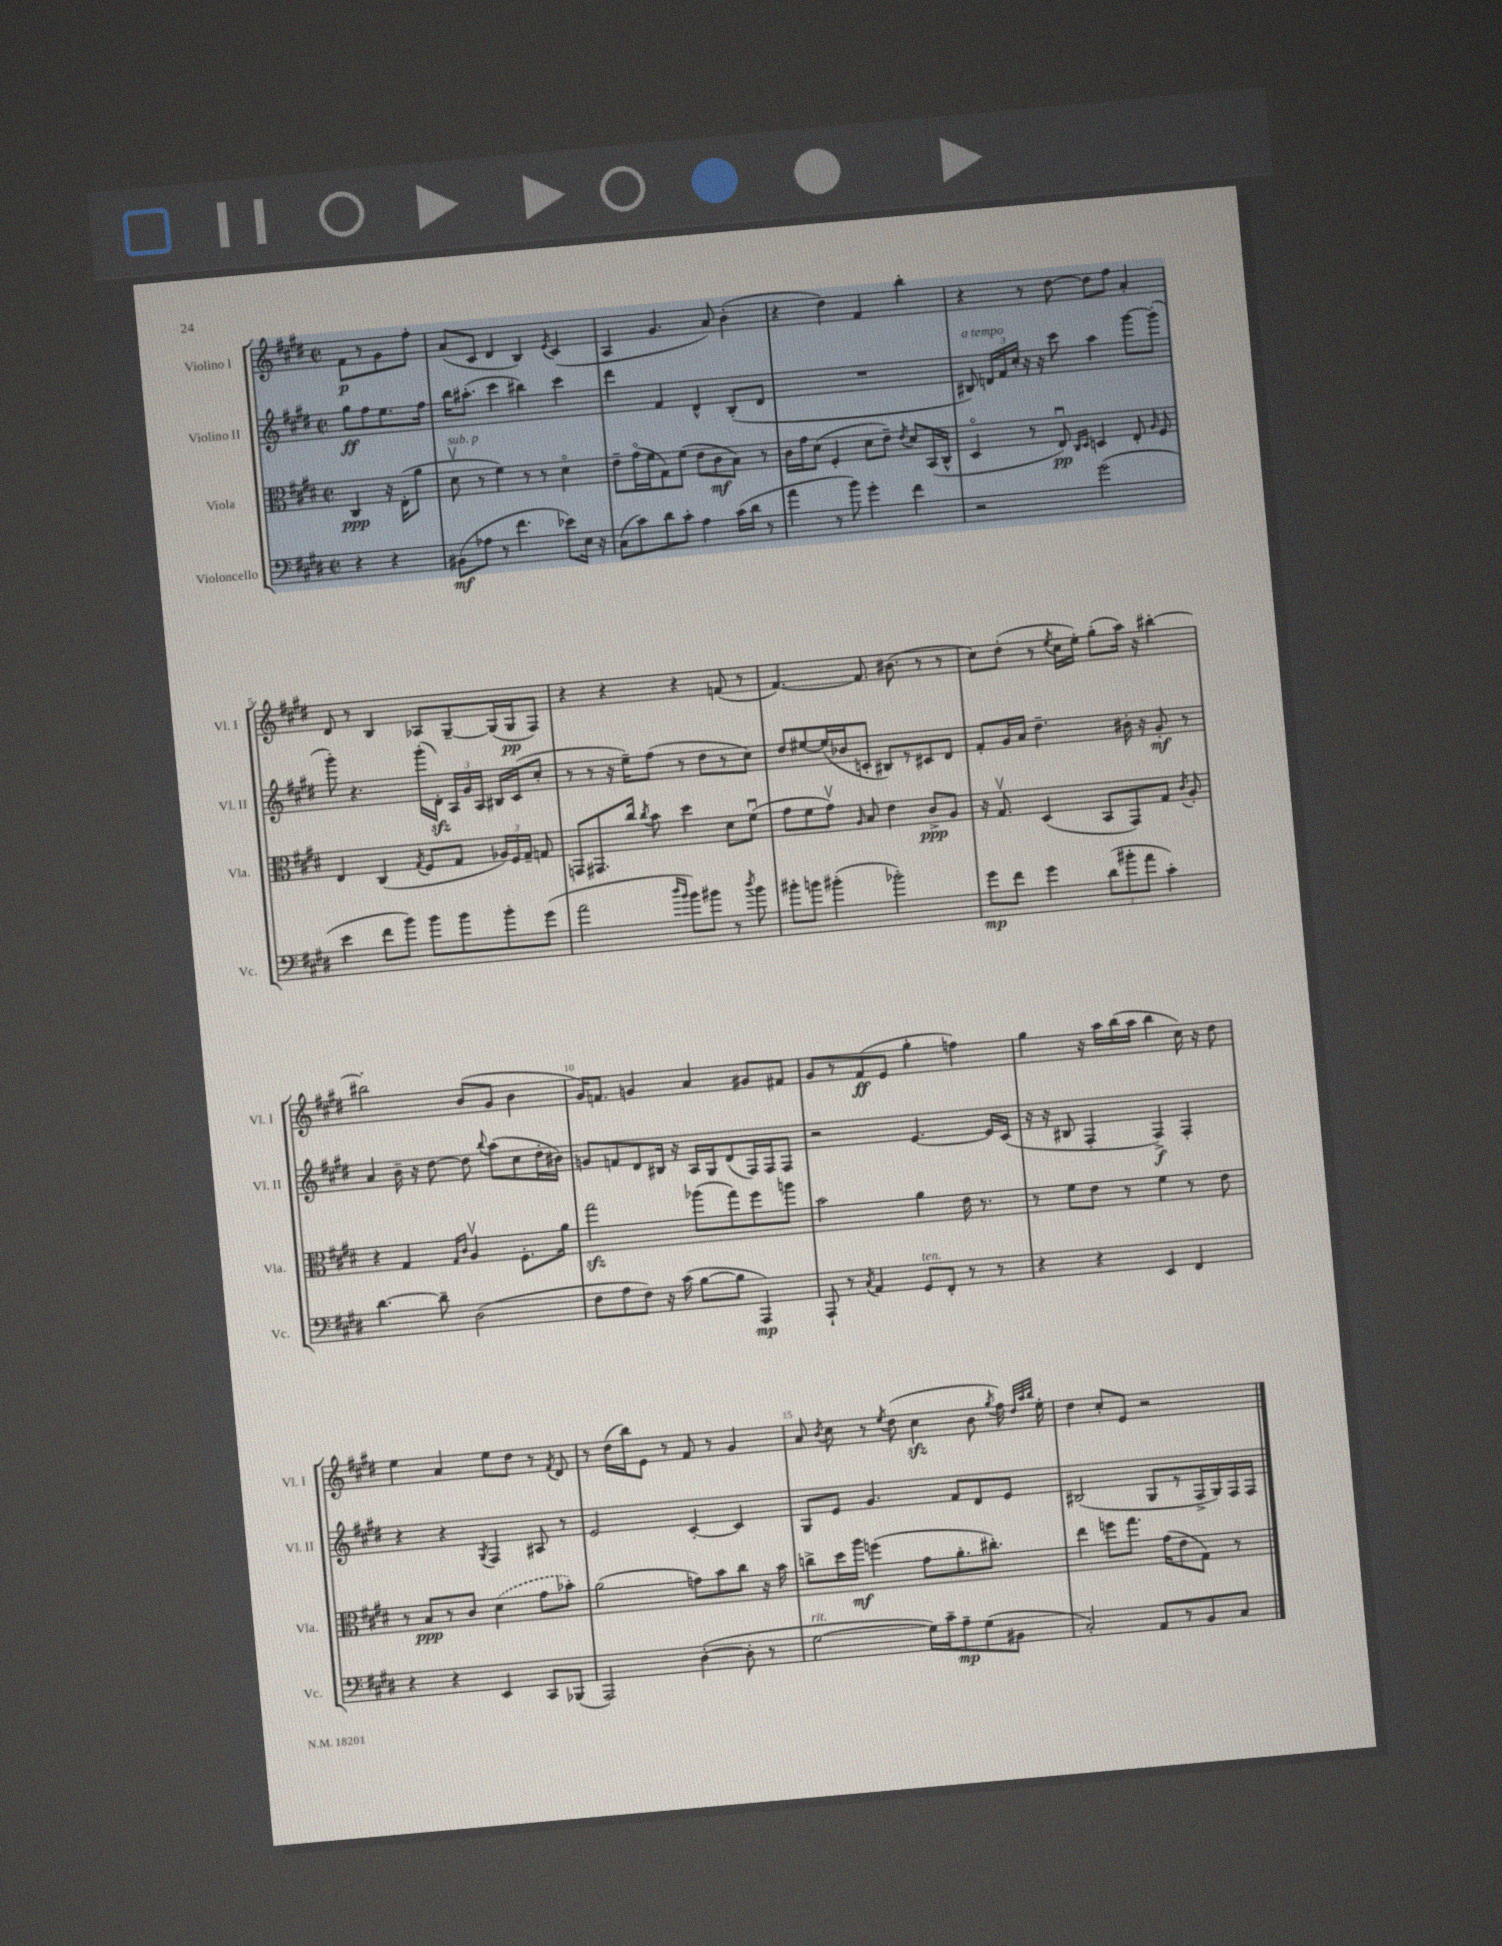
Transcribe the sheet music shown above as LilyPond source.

<<
\new StaffGroup <<
\new Staff = "s0" \with { instrumentName = "Violino I" shortInstrumentName = "Vl. I" } {
    \clef treble \key e \major \defaultTimeSignature \time 2/2 \partial 2
    \autoBeamOff fis'8[\p r8 gis'8 fis''8]-. |
    a'8[( cis'8] dis'4 b4) \acciaccatura { e'8 } cis'4( |
    a4 gis'4. a'8) b'4-.( |
    r4 dis''4) fis'4 b''4-. |
    r4 r8 dis''8~ dis''8[ fis''8] a'4-. |
    dis'8 r8 b4 aes8[ gis8~-- gis16( gis16\pp fis8]) |
    r4 r4 r4 f'8( r8 |
    fis'4.~) fis'8. bis'8.( r8 r8 |
    cis''8[) dis''8]-.( r8 \acciaccatura { e''8 } cis''16[ e''16]-.) gis''8[-.( a''16]) r16 bis''4~-. |
    bis''2-. b'8[( gis'8] b'4 |
    gis'16[) f'8.] g'4 a'4 gis'8[ fis'8] |
    gis'8[ r8 fis'8\ff( e'8] gis''4-. f''4) |
    gis''4 r16 a''16[ b''16( a''16] b''4 cis''16) r16 dis''8 |
    e''4 a'4 e''8[ dis''8] r8 \acciaccatura { fis'8 } dis'8 |
    r8 dis''16[( b''16) e'8] r8 fis'8 r8 gis'4 |
    a'8 \acciaccatura { b'8 } cis''8 r8 \acciaccatura { e''8 } dis''8( cis''4\sfz b'8 \acciaccatura { gis''8 } fis''16) \grace { dis''32[ a''32 b''32] } e''16-. |
    dis''4 cis''8[-. e'8] r2 \bar "|." |
}
\new Staff = "s1" \with { instrumentName = "Violino II" shortInstrumentName = "Vl. II" } {
    \clef treble \key e \major \defaultTimeSignature \time 2/2 \partial 2
    \autoBeamOff gis''8[\ff fis''8 e''8. fis''16] |
    b''16[ ais''8.]-.( cis'''4 bis''4) cis'''4 |
    dis'''4 fis'4 dis'4-^ b8[-.( dis'8] |
    R1 |
    bis8^\markup { \italic "a tempo" }) \tuplet 3/2 { d'16[ fis'16 cis''16]-. } r16 r16 cis'''8 a''4 gis'''8[~ gis'''8]-.( |
    gis'''8-.) r4. gis'''16[-.( dis'16]-.\sfz) \tuplet 3/2 { a16[ gis'16 a16] } bis16[ cis'16( cis''8]-. |
    r8 r8 r16 e''16[--) fis''8]( r8 dis''8[ r8 cis''8]) |
    dis''8[ eis''8~ eis''16( bes'16 c'8]-. bis8[) r8 cis'8 dis'8] |
    fis'8[-. gis'16 a'16] dis''4.-- bis'16-. r16 gis'8-.\mf r8 |
    a'4 b'16-- r16 dis''8~ dis''8 \appoggiatura { b''8 } a''8[( cis''8 dis''16-. bis'16]) |
    g'8[ f'8 dis'8 bis16] r16 a16[ gis16 dis'8( fis16) fis16 fis8] |
    r2 e'4.~ e'16[ cis'16]( |
    r16 r16 bis8 fis4-. fis4->\f) fis4-. |
    r4 r4 \acciaccatura { gis8 } fis4 ais8 r8 |
    e'2 cis'4~-. cis'4 |
    gis8[ e'8] gis'4. fis'8[ dis'8 e'8] |
    bis2( gis8[ r8 fis16-> gis16) fis16 fis16] \bar "|." |
}
\new Staff = "s2" \with { instrumentName = "Viola" shortInstrumentName = "Vla." } {
    \clef alto \key e \major \defaultTimeSignature \time 2/2 \partial 2
    \autoBeamOff cis4\ppp r16 e16[-.( a'8] |
    dis'8\upbow^\markup { \italic "sub. p" } r8 fis'4) r8 r8 dis'4\flageolet |
    e'8[-- gis'16\flageolet( fis'16 gis8) fis'8]( e'8[ cis'8\mf b8]) r8 |
    cis'16[ gis'16 dis'8]( fis4-. dis'8[ e'8]--) \acciaccatura { e'8 } dis'8[ b,16( cis16]-^ |
    dis4\flageolet r8 e8\downbow\pp) \grace { cis16[ dis16] } d4 e8-. \grace { a16 } fis8 |
    e4 cis4( \acciaccatura { gis8 } fis8[ gis8] \tuplet 3/2 { aes16[) fis16 gis16]-- } g8 |
    g,8[ gis,8. cis''16] \acciaccatura { cis''8 } b'8 dis''4 dis'8[ fis'8]\downbow( |
    gis'8[ fis'8 gis'8]\upbow) \grace { a16 } b8 e'4 cis'8[->\ppp a8] |
    r16 gis8.\upbow dis4( b,8[ gis,8) gis8] \acciaccatura { cis'8 } a8-. |
    r4 gis4 \grace { gis16[ cis'16] } a4\upbow fis8.[-. a'16] |
    gis''2\sfz aes''8[( gis''8) fis''8 a''8] |
    b'2 a'4 e'16 r8. |
    r8 fis'8[ e'8] r8 fis'4 r8 e'8 |
    r8 b8[\ppp r8 cis'8] \once \slurDashed dis'4( gis'8[ bes'8]-.) |
    a'2( g'8[) b'8 cis''8] r16 b'16 |
    c''8[-> dis''16 a''16]\mf f''4( gis'8[ a'8.-. cis''8.]-.) |
    e''4 f''8[ gis''8.] gis'16[( e'8 gis8]) r8 \bar "|." |
}
\new Staff = "s3" \with { instrumentName = "Violoncello" shortInstrumentName = "Vc." } {
    \clef bass \key e \major \defaultTimeSignature \time 2/2 \partial 2
    \autoBeamOff r4 r4 |
    bis,8[\mf( aes8] r8 fis'4. ees'8[) e16] r16 |
    cis8[( cis'8) dis'8 cis'8]-. a4 cis'16[( dis'16] r8 |
    a'4 r8 b'8) gis'4-. fis'4 |
    r2 gis'2( |
    e'4 fis'8[ b'8]) b'8[ b'8 b'8-. gis'8]( |
    a'2 \grace { dis''16[ b'16] } b'8[) bis'8] r8 \acciaccatura { dis''8 } bis'8 |
    bis'8[-. b'8] bis'4-.( bes'2-.) |
    gis'8[\mp fis'8] gis'4 \tuplet 3/2 { dis'8[( bis'8-. a'8] } cis'4-.) |
    dis'4.~ dis'8-- dis2( |
    fis8[ a8 fis8]) r16 cis'16( b8[~ b8] a,,4\mp) |
    a,,8-! r8 \acciaccatura { cis8 } a,4 gis,8[^\markup { \italic "ten." } fis,8]-. r8 r8 |
    r4 r4 e,4 fis,4 |
    r4 r4 e,4 cis,8[ bes,,8]( |
    a,,2) dis4~-.( dis8-. r8 |
    gis2~^\markup { \italic "rit." } gis16[) cis'16-- a8--\mp gis8( bis,8] |
    cis2-.) a,8[ r8 b,8 cis8] \bar "|." |
}
>>
>>
\layout { \context { \Score \override BarNumber.break-visibility = ##(#f #t #t) barNumberVisibility = #(every-nth-bar-number-visible 5) } }
